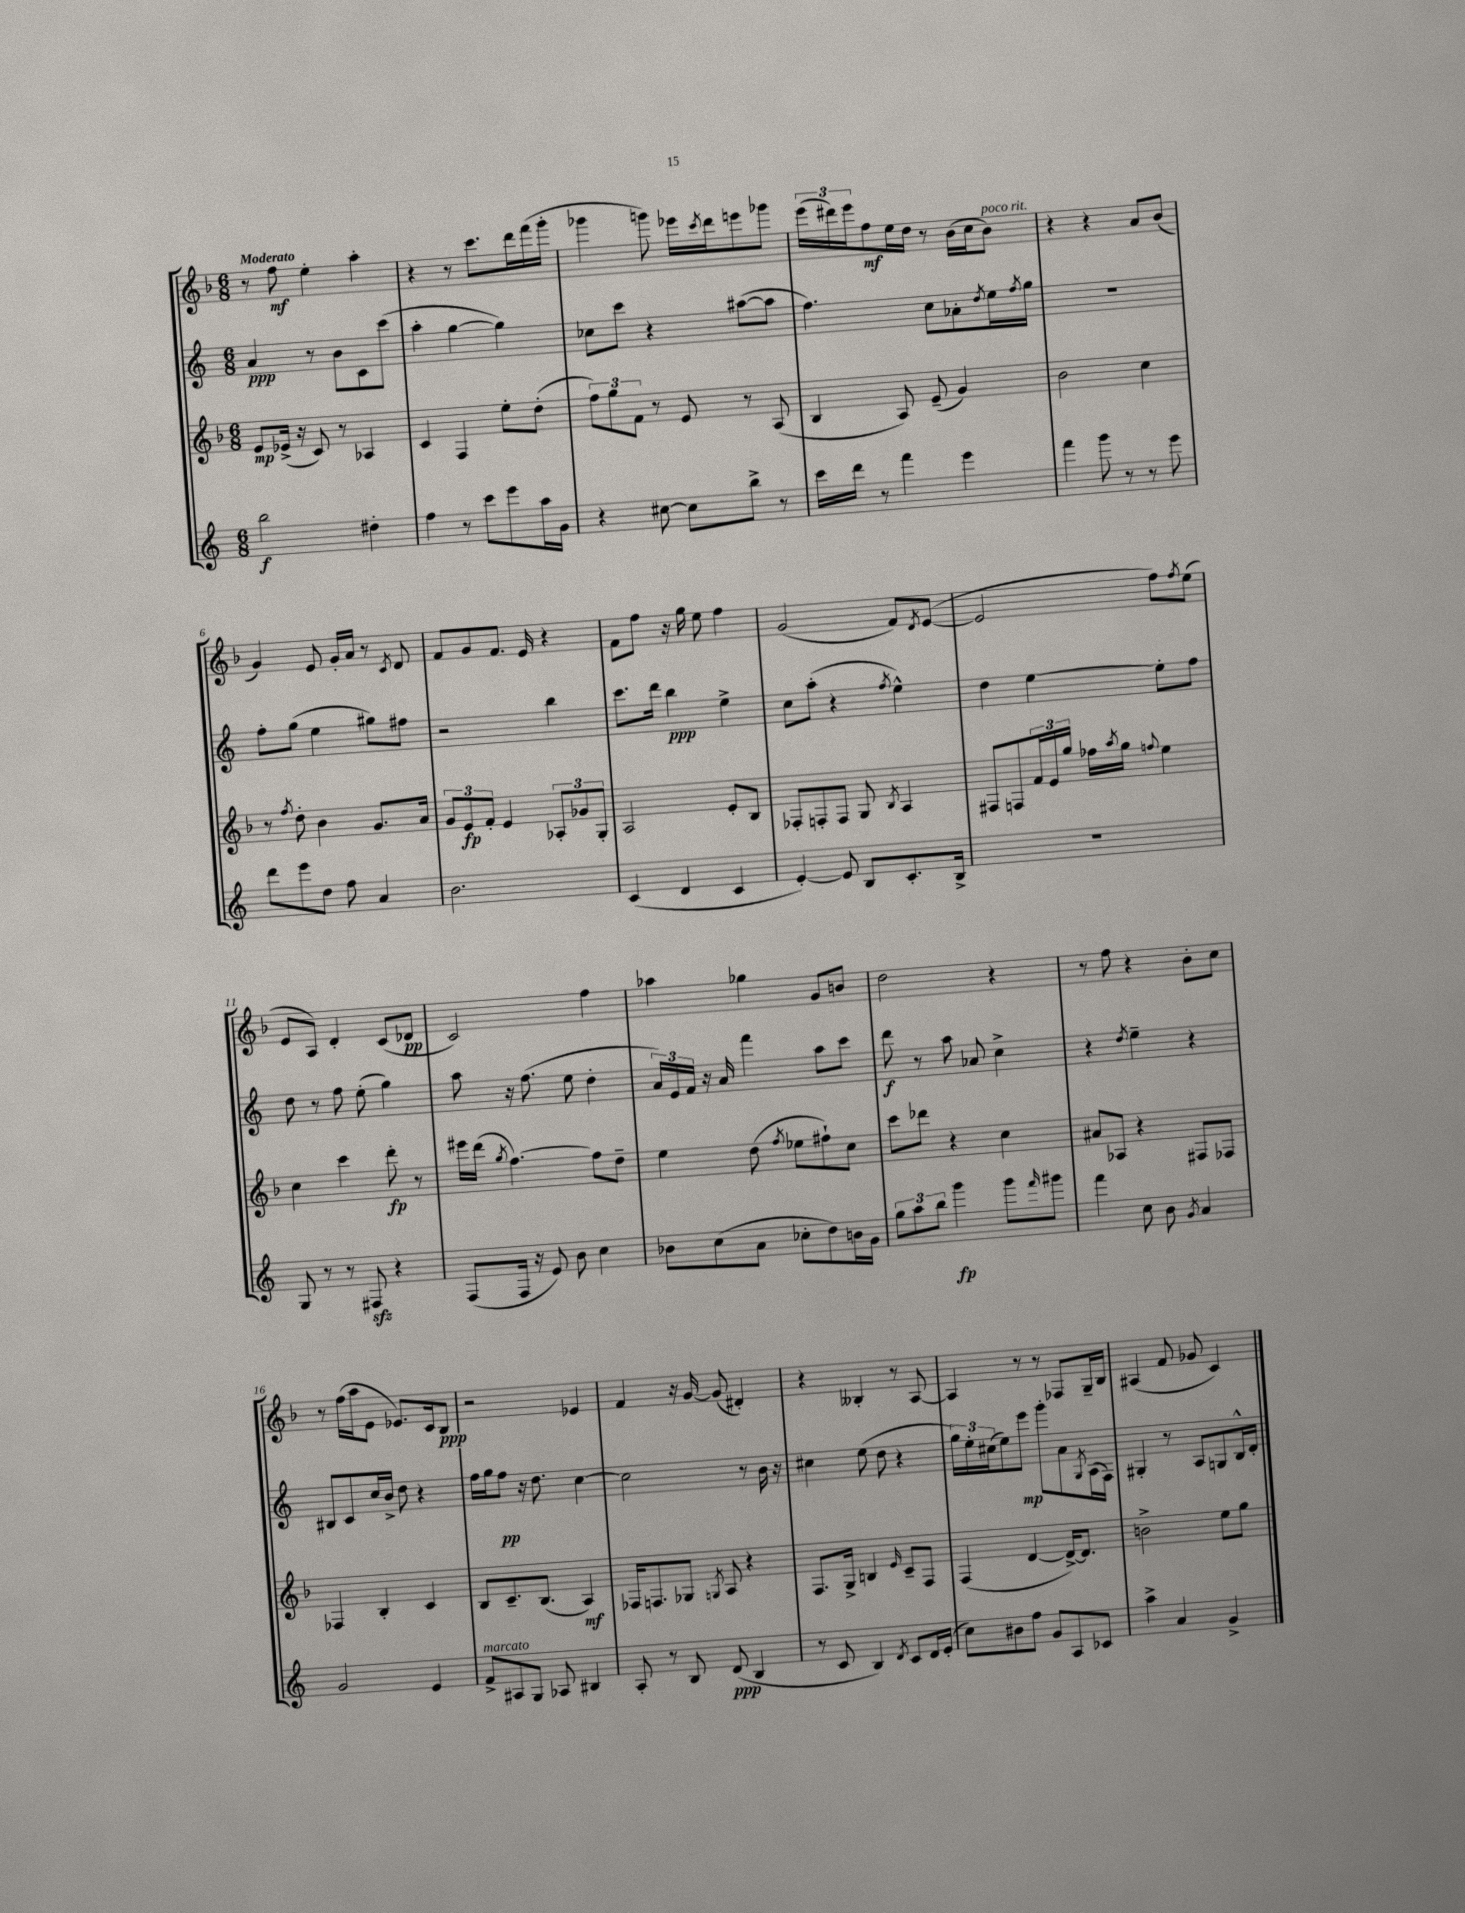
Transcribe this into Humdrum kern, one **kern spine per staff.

**kern	**kern	**kern	**kern
*staff4	*staff3	*staff2	*staff1
*clefG2	*clefG2	*clefG2	*clefG2
*k[]	*k[b-]	*k[]	*k[b-]
*M6/8	*M6/8	*M6/8	*M6/8
2bb	8e	4a	8r
.	(16e-^	.	8ff
.	16r	.	.
.	8c)	8r	4ee'
.	8r	8b	.
4dd#'	4A-	8c	4aa'
.	.	(8ccc	.
=	=	=	=
4ff	4c	4aa'	4r
8r	4F	[4gg	8r
8ccc	.	.	8.ccc
8eee	8ee'	4gg])	.
.	.	.	16ddd
16aa	(8dd'	.	(16fff
16g	.	.	16ggg'
=	=	=	=
4r	12ff)	8cc-	4ggg-
.	12gg	.	.
.	.	8ccc	.
.	12f	.	.
[8cc#	8r	4r	8ggg)
8cc#]	8e	.	16eee-
.	.	.	8qccc
.	.	.	16ddd
8bb^	8r	([8aa#	8eee
8r	(8A	8aa#]	8ggg-
=	=	=	=
16ccc	4B-	4.ff)	(24eee
.	.	.	24ddd#)
16ddd	.	.	.
.	.	.	24eee
8r	.	.	8ff
4fff	8A)	.	16ee
.	.	.	16dd
.	(8e~	8cc	8r
4eee	4g)	8a-'	(16b-
.	.	.	16cc
.	.	8qdd	.
.	.	16ee	8b-)
.	.	8qff	.
.	.	16gg	.
=	=	=	=
4fff	2b-	2.r	4r
8ggg	.	.	4r
8r	.	.	.
8r	4cc	.	8a
8eee	.	.	(8b-
=	=	=	=
8ddd	8r	8ff'	4g)
.	8qff	.	.
8eee	8dd'	(8gg	.
8dd	4b-	4ee	8e
8ff	.	.	16g'
.	.	.	16a
4a	8.g	8gg#)	8r
.	.	.	8qc
.	.	8ff#	8d
.	16a	.	.
=	=	=	=
2.b	12g	2r	8f
.	12e	.	.
.	.	.	8g
.	12f'	.	.
.	4e	.	8.f
.	.	.	16e
.	12A-'	4bb	4r
.	12g-	.	.
.	12G'	.	.
=	=	=	=
(4c	2A	8.ccc	8f
.	.	.	8ff
.	.	16ddd	.
4d	.	4bb	16r
.	.	.	16gg
.	.	.	8ee
4c	8e'	4ee^	4ff
.	8B-	.	.
=	=	=	=
[4e')	8F-'	8cc	(2g
.	8F'	(8aa'	.
8e]	8F	4r	.
8B	8G	.	.
.	8qB-	8qff	.
8.c'	4A	4ee^^)	8f)
.	.	.	8qd
.	.	.	([8e
16B^	.	.	.
=	=	=	=
2.r	8F#	4dd	2e]
.	8F	.	.
.	24f	[4ee	.
.	24e	.	.
.	24gg	.	.
.	16ff-	.	.
.	8qaa	.	.
.	16gg	.	.
.	8qqff	.	.
.	4ee	8ee']	8ff)
.	.	.	8qff
.	.	8ff	(8ee
=	=	=	=
8G	4cc	8dd	8e
8r	.	8r	8A)
8r	4ccc	8ff	4d'
8F#	.	(8ee'	.
4r	8ddd'	4gg)	(8c
.	8r	.	8d-
=	=	=	=
(8F	16eee#	8aa	2c)
.	(16ddd	.	.
.	8qgg	.	.
16F	[4.ff)	16r	.
16r	.	(8.ff	.
8e)	.	.	.
8b	.	8ee	.
4cc	8ff]	4dd'	4ff
.	8dd~	.	.
=	=	=	=
8b-	4ee	24a)	4aa-
.	.	24e	.
.	.	24f	.
(8cc	.	16r	.
.	.	16a	.
8a	(8dd	4fff	4gg-
.	8qff	.	.
8cc-'	8ee-	.	.
8dd)	8ff#`)	8aa	8g
16b	8cc	8ccc	8b
16g	.	.	.
=	=	=	=
12gg	8ccc	8ddd	2dd
12aa	.	.	.
.	8ddd-	8r	.
12bb	.	.	.
4ggg	4r	8aa	.
.	.	8a-	.
8ggg	4cc	4cc^	4r
16qqfff	.	.	.
8ggg#	.	.	.
=	=	=	=
4fff	8a#	4r	8r
.	8A-	.	8ff
.	.	8qdd	.
8cc	4r	4ee~	4r
8b	.	.	.
8qg	.	.	.
4a	8F#	4r	8b-'
.	8F-	.	8cc
=	=	=	=
2g	4F-	8B#	8r
.	.	8c	(16ff
.	.	.	16aa
.	4B-'	16cc	8e
.	.	16b^	.
.	.	8dd	8.e-)
4e	4c	4r	.
.	.	.	16c
.	.	.	8B-
=	=	=	=
8f^	8B-	16ff	2r
.	.	16gg	.
8A#	8.c~	8ff	.
8G	.	16r	.
.	(8.B-	8.dd	.
8A-	.	.	.
4B#	4A)	[4cc	4e-
=	=	=	=
8A'	16F-	2cc]	4f
.	8.F	.	.
8r	.	.	.
8B	8G-	.	16r
.	.	.	[16g
.	8qG	.	.
(8d	8A	.	(8g]
4B	4r	8r	4d#')
.	.	16b	.
.	.	16r	.
=	=	=	=
8r	8.F	4cc#	4r
8c	.	.	.
.	16G^	.	.
4B)	4B	(8ee	4B--'
.	.	8dd	.
8qd	16qqe	.	.
8c	8c~	4r	8r
16d	8F	.	[8A
(16e'	.	.	.
=	=	=	=
8cc)	(4F	24gg)	4A]
.	.	24ee'	.
.	.	(24cc#	.
8b#	.	8ee)	.
8ff	[4d	8eee	8r
8g	.	8ggg'	8r
8A	16d^_)	8a	8F-
.	8.d]	.	.
.	.	8qG	.
8c-	.	(16A	16G~
.	.	16F)	16B-
=	=	=	=
4aa^	2b^	4G#'	(4A#
4a	.	8r	8f
.	.	8A	8g-
4g^	8ee	8G	4c)
.	8gg	16B^^	.
.	.	16d'	.
==	==	==	==
*-	*-	*-	*-
